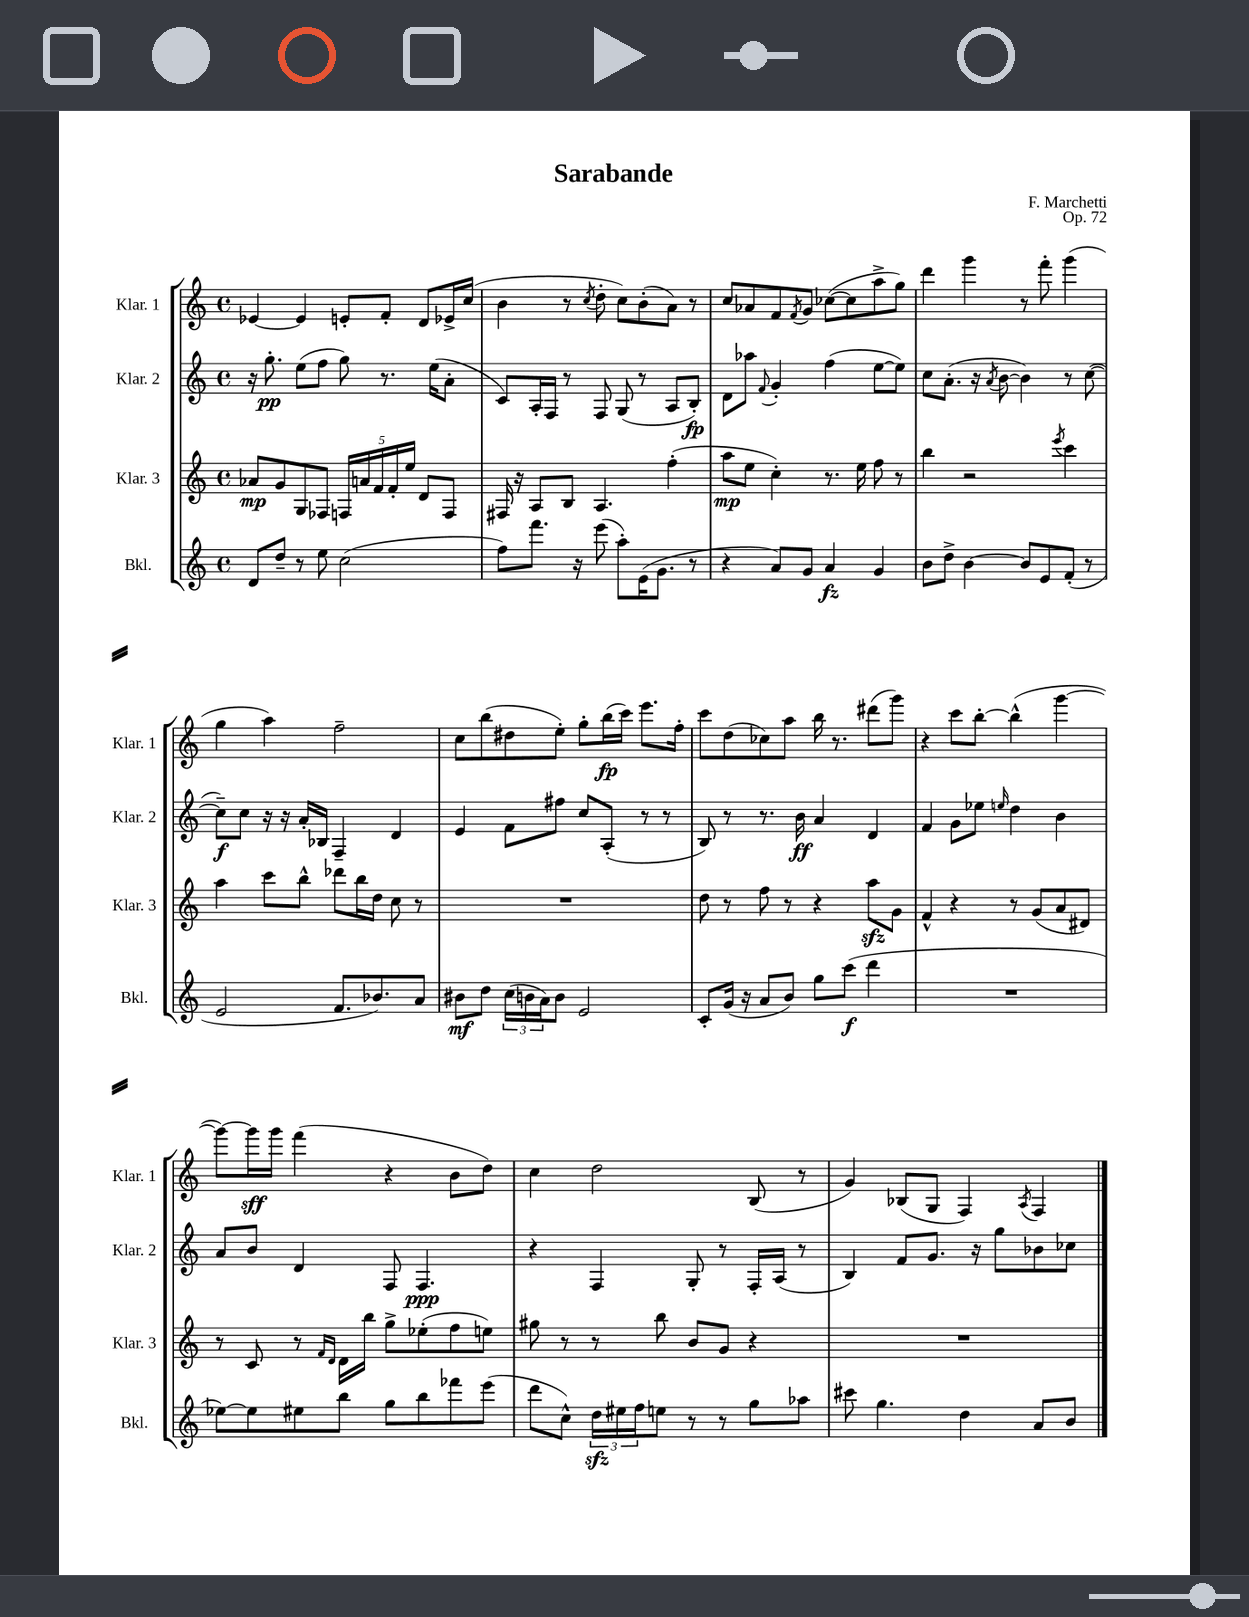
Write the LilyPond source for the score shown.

\header { title = "Sarabande" composer = "F. Marchetti" opus = "Op. 72" }
<<
\new StaffGroup <<
\new Staff = "s0" \with { instrumentName = "Klar. 1" shortInstrumentName = "Klar. 1" } {
    \clef treble \key c \major \defaultTimeSignature \time 4/4
    ees'4~ ees'4 e'8-. f'8-. d'8 ees'16-> c''16( |
    b'4 r8 \acciaccatura { c''8 } d''8-. c''8) b'8-.( a'8) r8 |
    c''8 aes'8 f'8 \acciaccatura { f'8 } g'8 ces''8~( ces''8 a''8-> g''8) |
    d'''4 g'''4 r8 f'''8-. g'''4( |
    g''4 a''4) f''2-- |
    c''8 b''8( dis''8 e''8-.) g''8-. b''16\fp( c'''16) e'''8. f''16-. |
    c'''8 d''8( ces''8) a''8 b''16 r8. dis'''8( g'''8) |
    r4 c'''8 b''8~-. b''4-^( g'''4~ |
    g'''8~) g'''16\sff g'''16 f'''4( r4 b'8 d''8) |
    c''4 d''2 b8( r8 |
    g'4) bes8( g8 f4) \acciaccatura { a8 } f4 \bar "|." |
}
\new Staff = "s1" \with { instrumentName = "Klar. 2" shortInstrumentName = "Klar. 2" } {
    \clef treble \key c \major \defaultTimeSignature \time 4/4
    r16 g''8.-.\pp e''8( f''8 g''8) r8. e''16( a'8-. |
    c'8) a16-. f16 r8 f8 g8( r8 a8 b8-.\fp) |
    d'8 aes''8 \appoggiatura { f'8 } g'4-. f''4( e''8~ e''8) |
    c''8 a'8.-.( r16 \acciaccatura { a'8 } b'8~ b'4) r8 c''8~( |
    c''8--\f) c''8 r16 r16 a'16-. bes16 f4-- d'4 |
    e'4 f'8 fis''8 c''8 a8-.( r8 r8 |
    b8) r8 r8. b'16\ff a'4 d'4 |
    f'4 g'8 ees''8 \grace { e''16 } d''4 b'4 |
    a'8 b'8 d'4 f8 f4.\ppp |
    r4 f4 g8-. r8 f16-. a16( r8 |
    b4) f'8 g'8. r16 g''8 bes'8 ces''8 \bar "|." |
}
\new Staff = "s2" \with { instrumentName = "Klar. 3" shortInstrumentName = "Klar. 3" } {
    \clef treble \key c \major \defaultTimeSignature \time 4/4
    aes'8\mp g'8 g8 fes8 \tuplet 5/4 { f16 a'16 f'16 f'16-. e''16 } d'8 f8 |
    fis16 r16 a8 b8 a4. f''4-.( |
    a''8\mp e''8 c''4-.) r8. e''16 f''8 r8 |
    b''4 r2 \acciaccatura { e'''8 } c'''4 |
    a''4 c'''8 b''8-^ des'''8 b''16 d''16 c''8 r8 |
    R1 |
    d''8 r8 f''8 r8 r4 a''8\sfz g'8 |
    f'4-^ r4 r8 g'8( a'8 dis'8) |
    r8 c'8 r8 \grace { f'16 d'16 } d'16 b''16 g''8-> ees''8-.( f''8 e''8) |
    gis''8 r8 r8 b''8 b'8 g'8 r4 |
    R1 \bar "|." |
}
\new Staff = "s3" \with { instrumentName = "Bkl." shortInstrumentName = "Bkl." } {
    \clef treble \key c \major \defaultTimeSignature \time 4/4
    d'8 d''8-- r8 e''8 c''2( |
    f''8) f'''8. r16 e'''8( a''8-.) e'16( g'8. r8 |
    r4 a'8) g'8 a'4\fz g'4 |
    b'8 d''8-> b'4~ b'8 e'8 f'8-.( r8 |
    e'2 f'8. bes'8.) a'8 |
    bis'8\mf d''8 \tuplet 3/2 { c''16( b'16 a'16) } b'8 e'2 |
    c'8-. g'16( r16 a'8 b'8) g''8 c'''8\f( d'''4 |
    R1 |
    ees''8~) ees''8 eis''8 b''8 g''8 b''8 fes'''8 e'''8( |
    d'''8 c''8-^) \tuplet 3/2 { d''16\sfz eis''16 f''16 } e''8 r8 r8 g''8 aes''8 |
    cis'''8 g''4. d''4 a'8 b'8 \bar "|." |
}
>>
>>
\layout { \context { \Score \remove "Bar_number_engraver" } }
